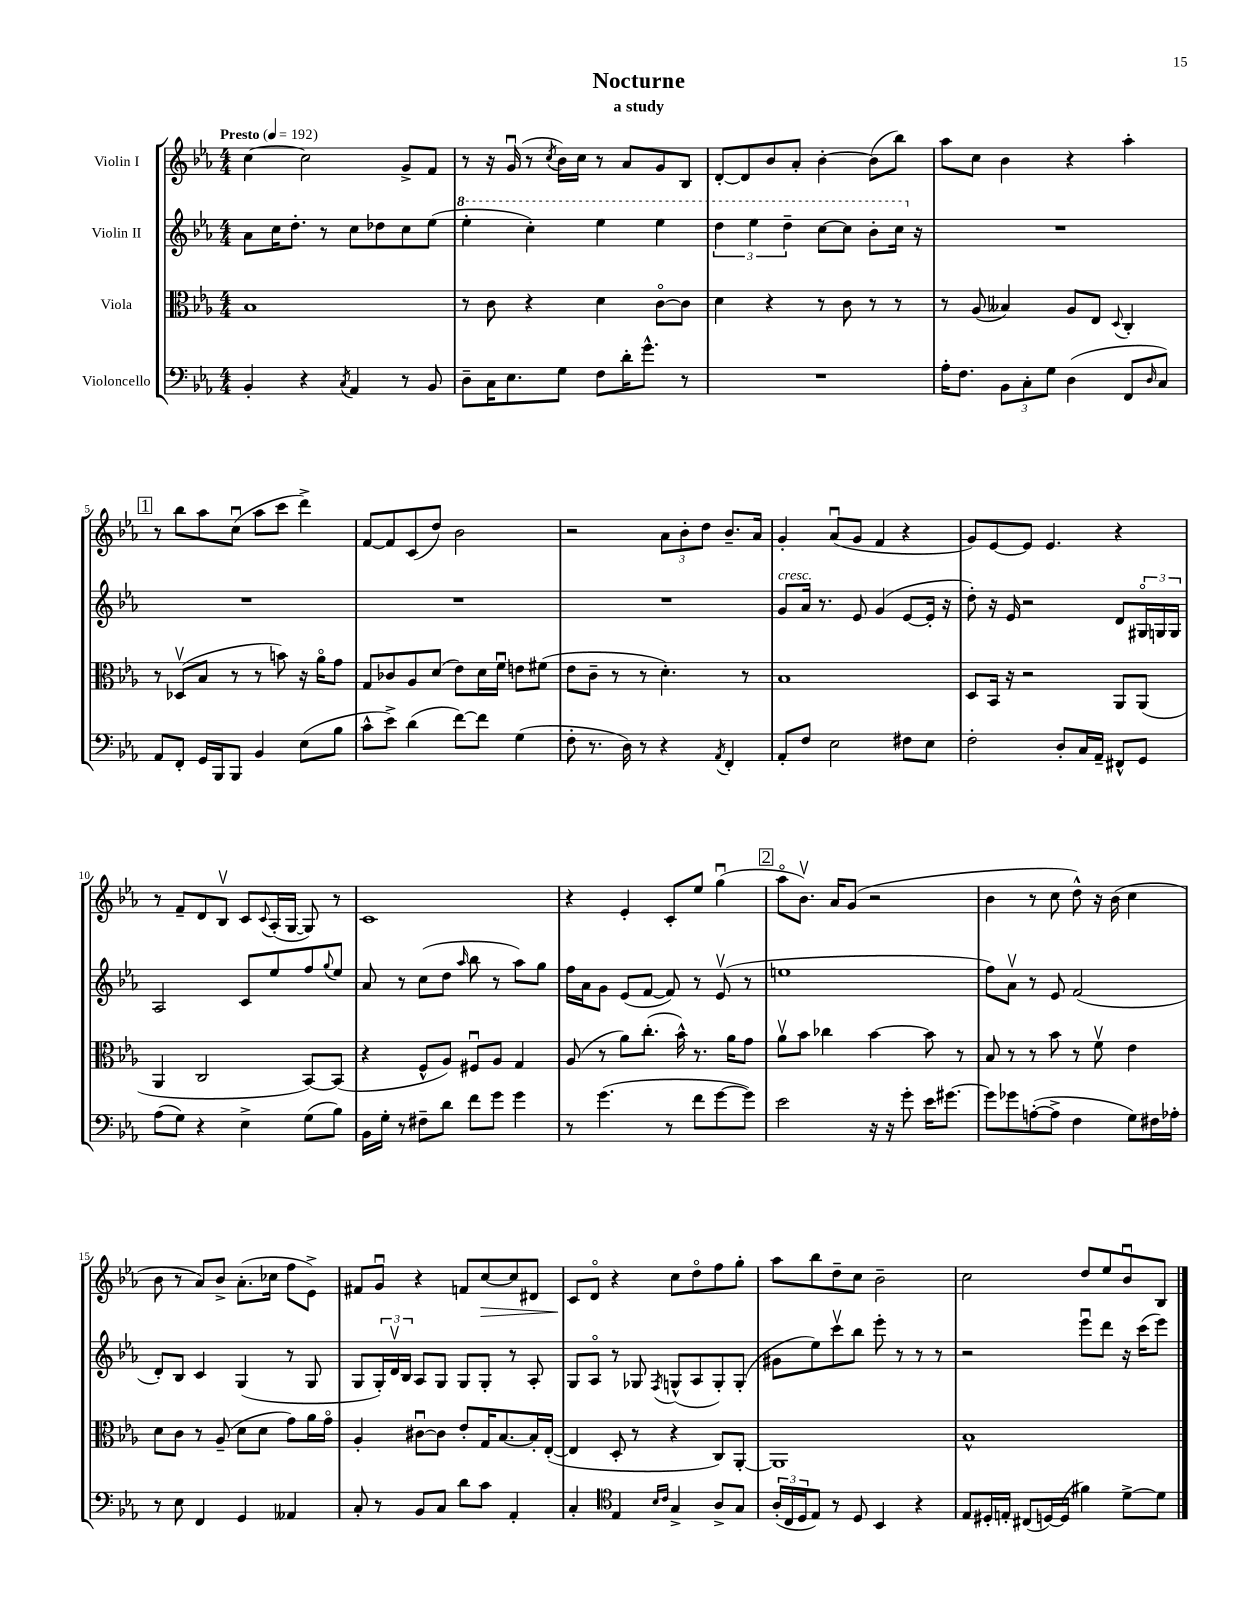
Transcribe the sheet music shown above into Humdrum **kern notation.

**kern	**kern	**kern	**kern
*staff4	*staff3	*staff2	*staff1
*clefF4	*clefC3	*clefG2	*clefG2
*k[b-e-a-]	*k[b-e-a-]	*k[b-e-a-]	*k[b-e-a-]
*M4/4	*M4/4	*M4/4	*M4/4
*MM192	*MM192	*MM192	*MM192
4BB-'	1B-	8a-	[4cc
.	.	16cc	.
.	.	8.dd'	.
4r	.	.	2cc]
.	.	8r	.
8qC	.	.	.
4AA-	.	8cc	.
.	.	8dd-	.
8r	.	8cc	8g^
8BB-	.	(8ee-	8f
=	=	=	=
8D~	8r	4eee-'	8r
16C	8c	.	16r
8.E-	.	.	(16gu
.	4r	4ccc')	8r
.	.	.	8qcc
8G	.	.	16b-)
.	.	.	16cc
8F	4d	4eee-	8r
16d'	.	.	8a-
8.g^^	.	.	.
.	[8co	4eee-	8g
8r	8c]	.	8B-
=	=	=	=
1r	4d	6ddd	[8d'
.	.	.	8d]
.	.	6eee-	.
.	4r	.	8b-
.	.	6ddd~	.
.	.	.	8a-'
.	8r	[8ccc	[4b-'
.	8c	8ccc]	.
.	8r	8bb-'	(8b-]
.	8r	16ccc	8bb-)
.	.	16r	.
=	=	=	=
16A-'	8r	1r	8aa-
8.F	.	.	.
.	(8A-	.	8cc
12BB-	4B--)	.	4b-
12C'	.	.	.
12G	.	.	.
(4D	8A-	.	4r
.	8E-	.	.
.	8qqD	.	.
8FF	4C'	.	4aa-'
16qqD	.	.	.
8C)	.	.	.
=	=	=	=
8AA-	8r	1r	8r
8FF'	(8D-v	.	8bb-
16GG	8B-	.	8aa-
16BBB-	.	.	.
8BBB-	8r	.	(8ccu
4BB-	8r	.	8aa-
.	8b)	.	8ccc
(8E-	16r	.	4ddd^)
.	16a-o	.	.
8B-	8g	.	.
=	=	=	=
8c^^	8G	1r	[8f
8e-^)	8c-	.	8f]
(4d	8A-	.	(8c
.	(8d	.	8dd)
[8f)	8e-)	.	2b-
8f]	16d	.	.
.	16fu	.	.
(4G	8e	.	.
.	(8f#	.	.
=	=	=	=
8F'	8e-	1r	2r
8.r	8c~	.	.
.	8r	.	.
16D)	.	.	.
8r	8r	.	.
4r	4.d')	.	12a-
.	.	.	12b-'
.	.	.	12dd
8qAA-	.	.	.
4FF'	.	.	8.b-~
.	8r	.	.
.	.	.	16a-
=	=	=	=
8AA-'	1B-	8g	4g'
8F	.	16a-	.
.	.	8.r	.
2E-	.	.	(8a-u
.	.	8e-	8g
.	.	(4g	4f
8F#	.	[8e-	4r
8E-	.	16e-']	.
.	.	16r	.
=	=	=	=
2F'	8D	8dd')	8g)
.	16BB-	16r	[8e-
.	16r	16e-	.
.	2r	2r	8e-]
.	.	.	4.e-
8D'	.	.	.
16C	.	.	.
16AA-~	.	.	.
8FF#^^	8AA-	8d	4r
8GG	(8AA-	24G#o	.
.	.	24G	.
.	.	24G	.
=	=	=	=
(8A-	4AA-	2A-	8r
8G)	.	.	8f~
4r	2C	.	8d
.	.	.	8B-v
4E-^	.	8c	8c
.	.	.	8qqc
.	.	8ee-	(16A-'
.	.	.	[16G
(8G	[8BB-)	8ff	8G])
.	.	8qqgg	.
8B-)	(8BB-]	8ee-	8r
=	=	=	=
16BB-	4r	8a-	1c
16G'	.	.	.
8r	.	8r	.
8F#~	8F^^	(8cc	.
8d	8A-)	8dd	.
.	.	16qqaa-	.
8f	8F#u	8bb-	.
8g	8A-	8r	.
4g	4G	8aa-)	.
.	.	8gg	.
=	=	=	=
8r	(8A-	16ff	4r
.	.	16a-	.
(4.g	8r	8g	.
.	8a-)	(8e-	4e-'
.	(8.cc'	[8f	.
8r	.	8f])	8c'
.	16b-^^)	.	.
8f	8.r	8r	8ee-
[8g	.	(8e-v	(4ggu
.	16a-	.	.
8g])	8g	8r	.
=	=	=	=
2e-	8a-v	1ee	8aa-o
.	8b-	.	8.b-v)
.	4cc-	.	.
.	.	.	16a-
.	.	.	(8g
16r	[4b-	.	2r
16r	.	.	.
8g'	.	.	.
16e-	8b-]	.	.
[8.g#	.	.	.
.	8r	.	.
=	=	=	=
8g#]	8B-	8ff)	4b-
8g-	8r	8a-v	.
([8A'	8r	8r	8r
8A^]	8b-	8e-	8cc
4F	8r	(2f	8dd^^)
.	8fv	.	16r
.	.	.	(16b-
8G)	4e-	.	4cc
16F#	.	.	.
16A-'	.	.	.
=	=	=	=
8r	8d	8d')	8b-
8E-	8c	8B-	8r
4FF	8r	4c	8a-)
.	(8A-~	.	8b-^
4GG	8d	(4G	(8.a-'
.	8d	.	.
.	.	.	16cc-
4AA--	8g)	8r	8ff
.	16a-	8G	8e-^)
.	16go	.	.
=	=	=	=
8C'	4A-'	8G	8f#
8r	.	24G')	8gu
.	.	24dv	.
.	.	24B-	.
8BB-	[8c#u	8A-	4r
8C	8c#]	8G	.
8d	8e-'	8G	8f
8c	16G	8G'	[8cc
.	[8.B-	.	.
4AA-'	.	8r	8cc]
.	16B-']	8A-'	8d#
.	([16E-'	.	.
=	=	=	=
4C'	4E-]	8G	8c
.	.	8A-o	8do
*clefC4	*	*	*
4E-	8D'	8r	4r
.	8r	8G-	.
16qqB-	.	.	.
16qqc	.	8qF	.
4G^	4r	(8G^^	8cc
.	.	8A-	8ddo
8A-^	8C)	8G')	8ff
8G	[8AA-'	(8G'	8gg'
=	=	=	=
(24A-'	1AA-]	8g#	8aa-
24C	.	.	.
24D	.	.	.
8E-)	.	8ee-)	8bb-
8r	.	8cccv	8dd~
8D	.	8bb-	8cc
4BB-	.	8eee-'	2b-~
.	.	8r	.
4r	.	8r	.
.	.	8r	.
=	=	=	=
8E-	1B-^^	2r	2cc
16D#'	.	.	.
16E'	.	.	.
(8C#	.	.	.
[16D)	.	.	.
(16D]	.	.	.
4f#)	.	8eee-u	8dd
.	.	8ddd	8ee-
[8d^	.	16r	8b-u
.	.	(16ccc	.
8d]	.	8eee-)	8B-
==	==	==	==
*-	*-	*-	*-
